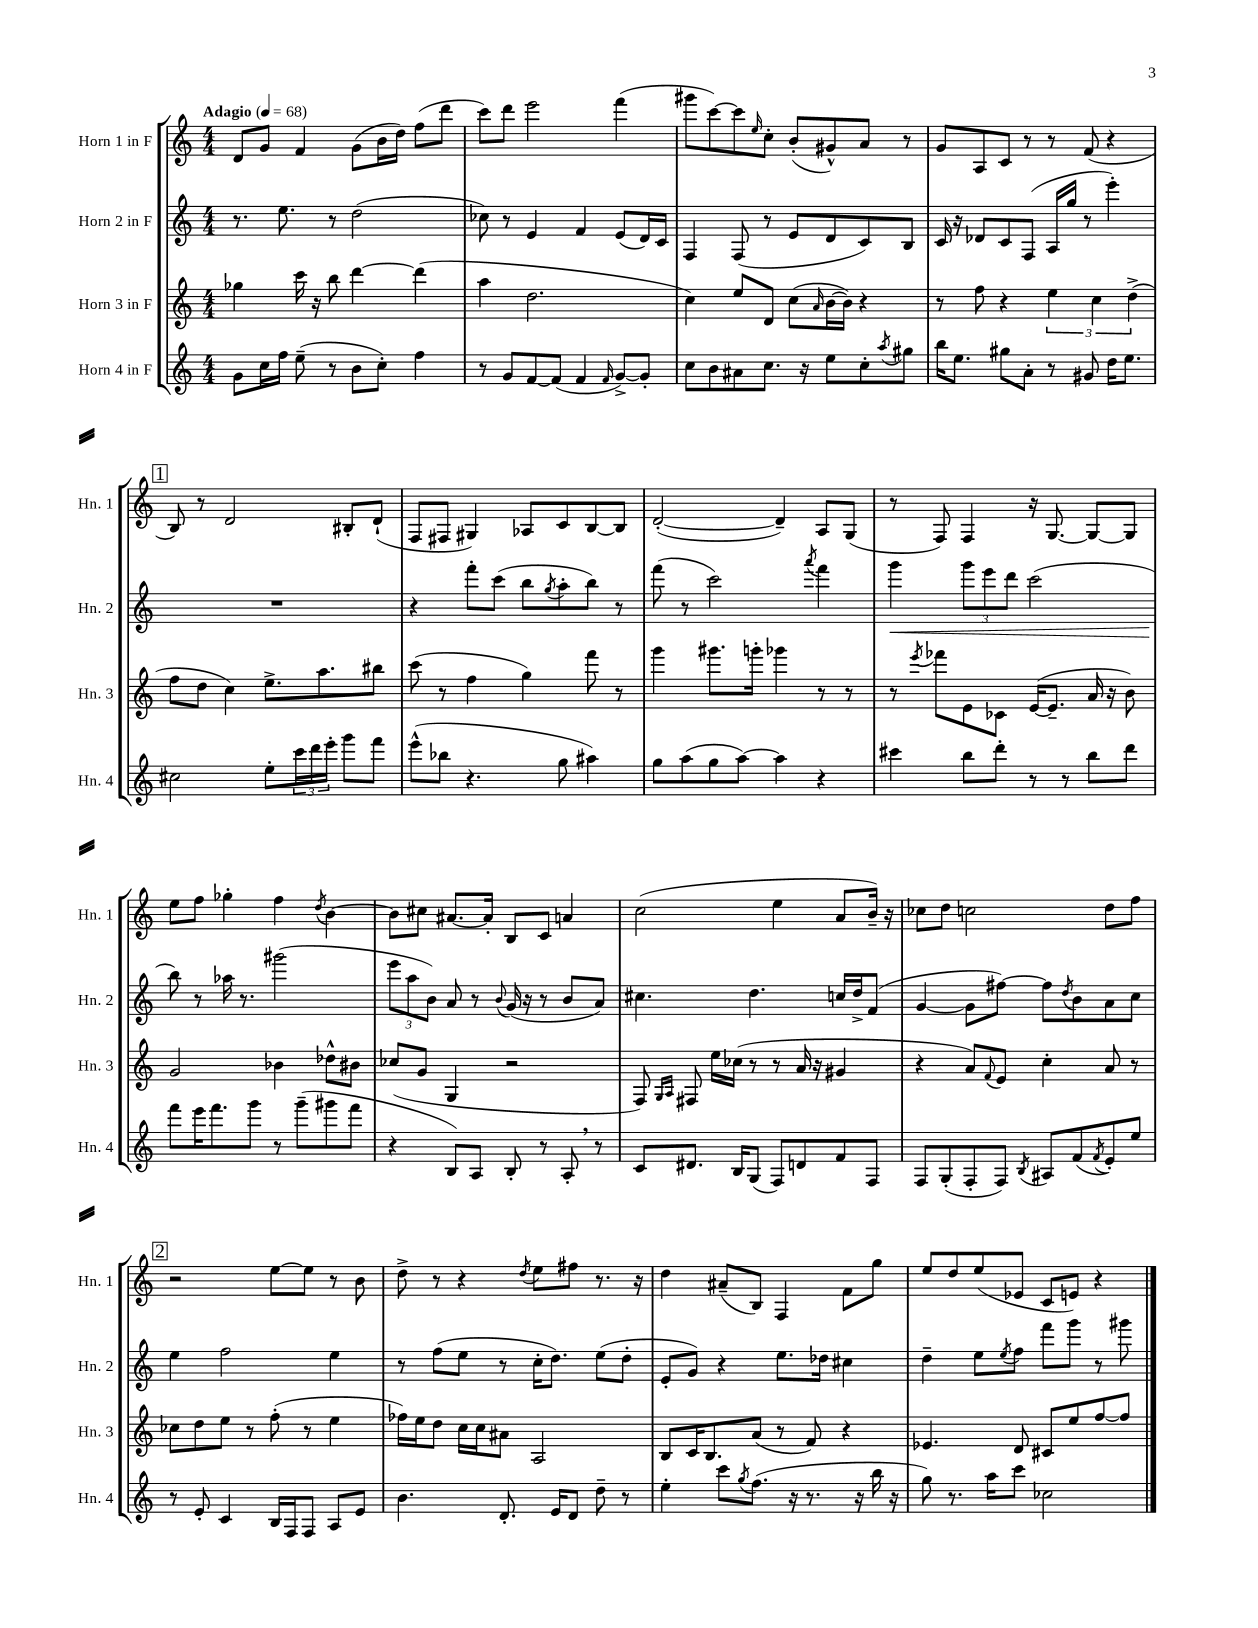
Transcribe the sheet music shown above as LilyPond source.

<<
\new StaffGroup <<
\new Staff = "s0" \with { instrumentName = "Horn 1 in F" shortInstrumentName = "Hn. 1" } {
    \clef treble \key c \major \numericTimeSignature \time 4/4 \tempo "Adagio" 4 = 68
    d'8 g'8 f'4 g'8( b'16 d''16) f''8( d'''8 |
    c'''8) d'''8 e'''2 f'''4( |
    gis'''8 c'''8~) c'''8 \grace { e''16 } c''8-. b'8-.( gis'8-^) a'8 r8 |
    g'8 a8 c'8 r8 r8 f'8( r4 |
    \mark \markup { \box "1" } b8) r8 d'2 bis8-. d'8-!( |
    f8 fis8 gis4) aes8 c'8 b8~ b8 |
    d'2~-.( d'4--) a8 g8( |
    r8 f8) f4 r16 g8.~ g8~ g8 |
    e''8 f''8 ges''4-. f''4 \acciaccatura { d''8 } b'4~ |
    b'8 cis''8 ais'8.~ ais'16-. b8 c'8 a'4 |
    c''2( e''4 a'8 b'16--) r16 |
    ces''8 d''8 c''2 d''8 f''8 |
    \mark \markup { \box "2" } r2 e''8~ e''8 r8 b'8 |
    d''8-> r8 r4 \acciaccatura { d''8 } e''8 fis''8 r8. r16 |
    d''4 ais'8--( b8) f4 f'8 g''8 |
    e''8 d''8 e''8( ees'8 c'8 e'8) r4 \bar "|." |
}
\new Staff = "s1" \with { instrumentName = "Horn 2 in F" shortInstrumentName = "Hn. 2" } {
    \clef treble \key c \major \numericTimeSignature \time 4/4
    r8. e''8. r8 d''2( |
    ces''8) r8 e'4 f'4 e'8( d'16) c'16 |
    f4 f8( r8 e'8 d'8 c'8) b8 |
    c'16 r16 des'8 c'8 f8( a16 g''16 r8 e'''4-.) |
    \mark \markup { \box "1" } R1 |
    r4 f'''8-. c'''8( b''8 \acciaccatura { g''8 } a''8-. b''8) r8 |
    f'''8( r8 c'''2) \acciaccatura { a'''8 } f'''4 |
    g'''4\< \tuplet 3/2 { g'''8 e'''8 d'''8 } c'''2( |
    b''8\!) r8 aes''16 r8. gis'''2( |
    \tuplet 3/2 { e'''8 a''8 b'8) } a'8 r8 \appoggiatura { b'8 } g'16( r16 r8 b'8 a'8) |
    cis''4. d''4. c''16 d''16-> f'8( |
    g'4~ g'8 fis''8~) fis''8 \acciaccatura { d''8 } b'8 a'8 c''8 |
    \mark \markup { \box "2" } e''4 f''2 e''4 |
    r8 f''8( e''8 r8 c''16-. d''8.) e''8( d''8-. |
    e'8-. g'8) r4 e''8. des''16 cis''4 |
    d''4-- e''8 \acciaccatura { e''8 } f''8 f'''8 g'''8 r8 gis'''8 \bar "|." |
}
\new Staff = "s2" \with { instrumentName = "Horn 3 in F" shortInstrumentName = "Hn. 3" } {
    \clef treble \key c \major \numericTimeSignature \time 4/4
    ges''4 c'''16 r16 b''8 d'''4~ d'''4( |
    a''4 d''2. |
    c''4) e''8 d'8 c''8( \grace { a'16 } b'16~ b'16) r4 |
    r8 f''8 r4 \tuplet 3/2 { e''4 c''4 d''4->( } |
    \mark \markup { \box "1" } f''8 d''8 c''4) e''8.-> a''8. bis''8 |
    c'''8( r8 f''4 g''4) f'''8 r8 |
    g'''4 gis'''8. g'''16-. ges'''4 r8 r8 |
    r8 \acciaccatura { e'''8 } fes'''8 e'8 ces'8 e'16~( e'8.-- a'16 r16 b'8) |
    g'2 bes'4 des''8-^ bis'8 |
    ces''8( g'8 g4 r2 |
    f8) \grace { g16 a16 } fis8 e''16 ces''16( r8 r8 a'16 r16 gis'4 |
    r4 a'8) \appoggiatura { f'8 } e'8 c''4-. a'8 r8 |
    \mark \markup { \box "2" } ces''8 d''8 e''8 r8 f''8-.( r8 e''4 |
    fes''16) e''16 d''8 c''16 c''16 ais'8 a2 |
    b8 c'16 b8. a'8( r8 f'8) r4 |
    ees'4. d'8 cis'8 e''8 f''8~ f''8 \bar "|." |
}
\new Staff = "s3" \with { instrumentName = "Horn 4 in F" shortInstrumentName = "Hn. 4" } {
    \clef treble \key c \major \numericTimeSignature \time 4/4
    g'8 c''16 f''16 e''8--( r8 b'8 c''8-.) f''4 |
    r8 g'8 f'8~ f'8( f'4 \grace { f'16 } g'8~->) g'8-. |
    c''8 b'8 ais'8 c''8. r16 e''8 c''8-. \acciaccatura { a''8 } gis''8 |
    b''16 e''8. gis''8 a'8-. r8 gis'8 d''16 e''8. |
    \mark \markup { \box "1" } cis''2 e''8-. \tuplet 3/2 { c'''16 d'''16 e'''16-. } g'''8 f'''8 |
    e'''8-^( bes''8 r4. g''8 ais''4) |
    g''8 a''8( g''8 a''8~) a''4 r4 |
    cis'''4 b''8 d'''8-. r8 r8 b''8 d'''8 |
    f'''8 e'''16 f'''8. g'''8 r8 g'''8--( gis'''8 f'''8 |
    r4 b8) a8 b8-. r8 a8-. \breathe r8 |
    c'8 dis'8. b16 g8( f8) d'8 f'8 f8 |
    f8 g8-.( f8-. f8) \acciaccatura { b8 } ais8 f'8( \acciaccatura { f'8 } e'8-.) e''8 |
    \mark \markup { \box "2" } r8 e'8-. c'4 b16 f16 f8 a8 e'8 |
    b'4. d'8.-. e'16 d'8 d''8-- r8 |
    e''4-. c'''8 \acciaccatura { g''8 } f''8.( r16 r8. r16 b''16 r16 |
    g''8) r8. a''16 c'''8 ces''2 \bar "|." |
}
>>
>>
\layout { \context { \Score \remove "Bar_number_engraver" } }
